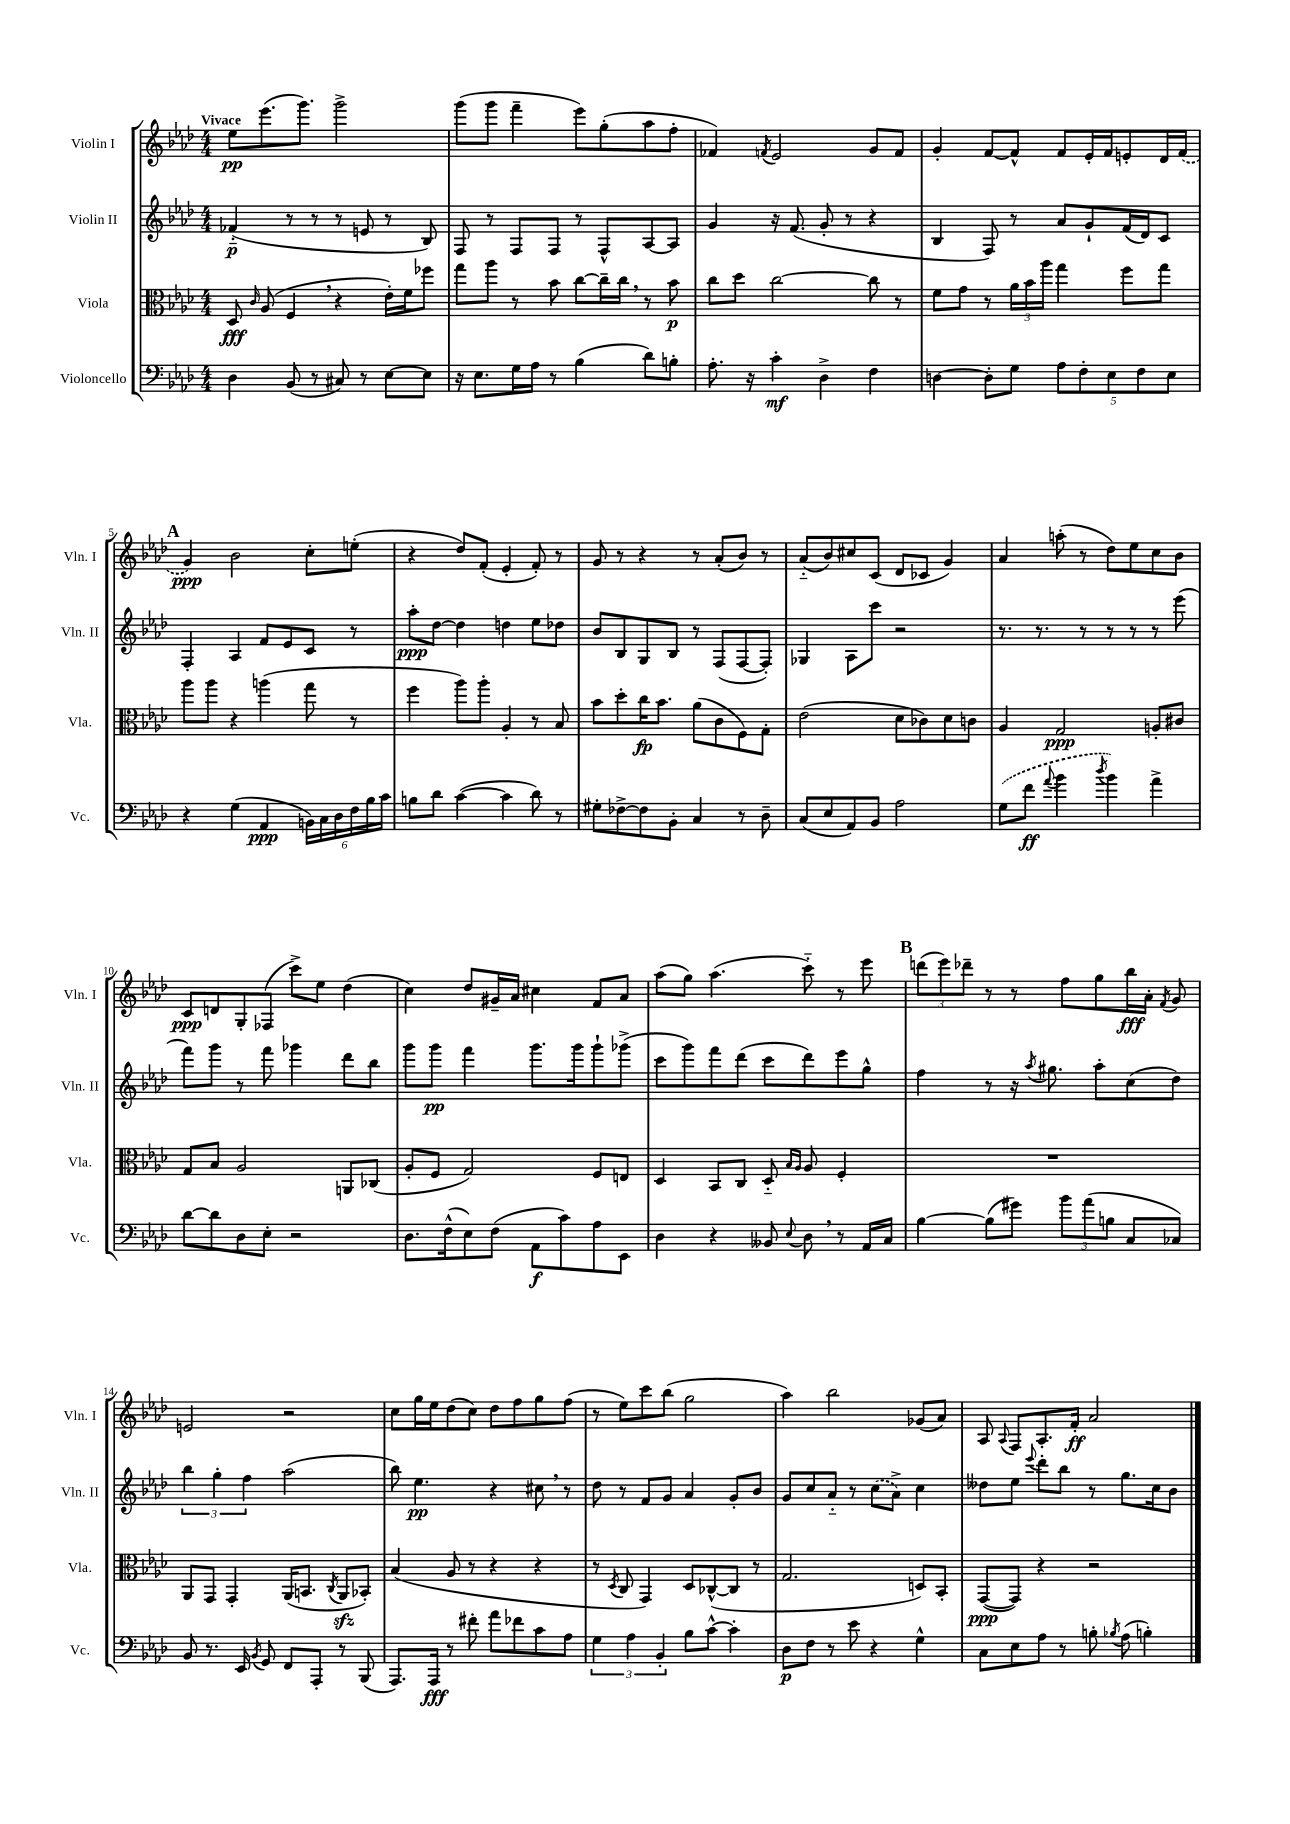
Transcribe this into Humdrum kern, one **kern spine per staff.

**kern	**kern	**kern	**kern
*staff4	*staff3	*staff2	*staff1
*clefF4	*clefC3	*clefG2	*clefG2
*k[b-e-a-d-]	*k[b-e-a-d-]	*k[b-e-a-d-]	*k[b-e-a-d-]
*M4/4	*M4/4	*M4/4	*M4/4
4D-\	8D-/	(4f-'~/	8ee-\L
.	16qqc/	.	.
.	(8A-/	.	(8.eee-\
(8BB-/	4F/	8r	.
.	.	.	8.ggg\J)
8r	.	8r	.
8C#/)	4r	8r	2ggg^\
8r	.	8e/	.
[8E-\L	16e-'\LL)	8r	.
.	16f\J	.	.
8E-\]J	8ff-\J	8B-/)	.
=	=	=	=
16r	8gg\L	8F/	(8ggg\L
8.E-\L	.	.	.
.	8aa-\J	8r	8ggg\J
16G\L	8r	8F/L	4fff~\
16A-\JJ	.	.	.
8r	8b-\	8F/J	.
(4B-\	[8cc\L	8r	8eee-\L)
.	16cc~\]L	8F^^/L	(8gg'\
.	16cc\JJ	.	.
8d-\L)	8r	[8A-/	8aa-\
8B'\J	8b-\	8A-/]J	8ff'\J
=	=	=	=
8.A-'\	8cc\L	4g/	4f-/)
.	8dd-\J	.	.
16r	.	.	.
.	.	.	8qf/
4c'\	[2cc\	16r	2e-/
.	.	(8.f/	.
4D-^\	.	8g'/	.
.	.	8r	.
4F\	8cc\]	4r	8g/L
.	8r	.	8f/J
=	=	=	=
[4D\	8f\L	4B-/	4g'/
.	8g\J	.	.
8D'\]L	8r	8F/)	[8f/L
8G\J	24a-\LL	8r	8f^^/]J
.	24b-\	.	.
.	24aa-\JJ	.	.
10A-\L	4gg\	8a-/L	8f/L
10F'\	.	.	.
.	.	8g`/	16e-'/L
.	.	.	16f/J
10E-\	.	.	.
.	8ff\L	(16f/L	8e'/
10F\	.	.	.
.	.	16d-/J)	.
.	8gg\J	8c/J	16d-/L
10E-\J	.	.	.
.	.	.	(16f/JJ
=	=	=	=
4r	8aa-\L	4F'/	4g/)
.	8aa-\J	.	.
(4G\	4r	4A-/	2b-\
4AA-/	(4aa\	8f/L	.
.	.	8e-/	.
24BB\LL)	8gg\	8c/J	8cc'\L
24C\	.	.	.
24D-\	.	.	.
24F\	8r	8r	(8ee'\J
24B-\	.	.	.
24c\JJ	.	.	.
=	=	=	=
8B\L	4ff\	8aa-'\L	4r
8d-\J	.	[8dd-\J	.
([4c\	8aa-\L)	4dd-\]	8dd-/L)
.	8aa-'\J	.	(8f'/J
4c\]	4A-'/	4dd\	4e-'/
8d-\)	8r	8ee-\L	8f'/)
8r	8B-/	8dd-\J	8r
=	=	=	=
8G#'\L	8b-\L	8b-/L	8g/
[8F-^\	8dd-'\	8B-/	8r
8F-\]	16cc\K	8G/	4r
.	8.b-\J	.	.
8BB-'\J	.	8B-/J	.
4C/	(8a-\L	8r	8r
.	8c\	(8F/L	(8a-'/L
8r	8F\)	[8F/	8b-/J)
8D-~\	8G'\J	8F'/]J)	8r
=	=	=	=
(8C/L	(2e-\	4G-/	(8a-'~/L
8E-/	.	.	8b-/)
8AA-/)	.	8A-\L	8cc#/
8BB-/J	.	8ccc\J	(8c/J
2A-\	8d-\L	2r	8d-/L
.	8c-\)	.	8c-/J
.	8d-\	.	4g/)
.	8c\J	.	.
=	=	=	=
(8G\L	4A-/	8.r	4a-/
8f\J	.	.	.
.	.	8.r	.
8qqa-/	.	.	.
4b-\	2G/	.	(8aa'\
.	.	8r	8r
8qdd-/	.	.	.
4b-\)	.	8r	8dd-\L)
.	.	8r	8ee-\
4a-^\	8A'/L	8r	8cc\
.	8c#/J	(8eee-\	8b-\J
=	=	=	=
[8d-\L	8G/L	8fff\L)	8c/L
8d-\]	8B-/J	8ggg\J	8d/
8D-\	2A-/	8r	8G'/
8E-'\J	.	8fff\	(8F-/J
2r	.	4ggg-\	8ccc^\L)
.	.	.	8ee-\J
.	8AA/L	8ddd-\L	(4dd-\
.	(8C-/J	8bb-\J	.
=	=	=	=
8.D-\L	8A-'/L	8ggg\L	4cc\)
.	8F/J	8ggg\J	.
(16F^^\k	.	.	.
8E-\)	2G/)	4fff\	8dd-/L
(8F\J	.	.	16g#~/L
.	.	.	16a-/JJ
8AA-\L	.	8.ggg\L	4cc#\
8c\)	.	.	.
.	.	16ggg\k	.
8A-\	8F/L	8ggg`\	8f/L
8EE-\J	8E/J	(8ggg-^\J	8a-/J
=	=	=	=
4D-\	4D-/	8ccc\L	(8aa-\L
.	.	8ggg\)	8gg\J)
4r	8BB-/L	8fff\	(4.aa-\
.	8C/J	(8ddd-\J	.
8BB--/	8D-'~/	8ccc\L	.
.	16qqB-/LL	.	.
8qqE-/	16qqA-/JJ	.	.
8D-\	8A-/	8ddd-\)	8ccc'~\)
8r	4F'/	8eee-\	8r
16AA-/LL	.	8gg^^\J	8eee-\
16C/JJ	.	.	.
=	=	=	=
[4B-\	1r	4ff\	(12ddd\L
.	.	.	12eee-\)
.	.	.	12ddd-~\J
(8B-\]L	.	8r	8r
8g#\J)	.	16r	8r
.	.	8qaa-/	.
.	.	8.gg#\	.
12b-\L	.	.	8ff\L
(12a-\	.	.	.
.	.	8aa-'\L	8gg\
12B\J	.	.	.
8C/L	.	(8cc\	16bb-\L
.	.	.	16a-'\JJ
.	.	.	8qf/
8C-/J)	.	8dd-\J)	8g/
=	=	=	=
8BB-/	8AA-/L	6bb-\	2e/
8.r	8GG/J	.	.
.	.	6gg'\	.
.	4GG'/	.	.
16EE-/	.	.	.
.	.	6ff\	.
8qBB-/	.	.	.
8GG/	.	.	.
8FF/L	(16AA-/LK	(2aa-\	2r
.	8.BB/J	.	.
8AAA-'/J	.	.	.
.	8qC/	.	.
8r	8AA-/L	.	.
(8BBB-/	8BB-'/J)	.	.
=	=	=	=
8.AAA-/L)	(4B-/	8bb-\)	8cc\L
.	.	4.ee-\	16gg\L
16AAA-/Jk	.	.	16ee-\J
8r	8A-/	.	(8dd-\
8f#'\	8r	.	8cc\J)
8a-\L	4r	4r	8dd-\L
8f-\	.	.	8ff\
8c\	4r	8cc#\	8gg\
8A-\J	.	8r	(8ff\J
=	=	=	=
6G\	8r	8dd-\	8r
.	8qD-/	.	.
.	8C/	8r	8ee-\L)
6A-\	.	.	.
.	4GG/)	8f/L	8ccc\
6BB-'/	.	.	.
.	.	8g/J	(8bb-\J
8B-\L	8D-/L	4a-/	2gg\
[8c^^\J	([8C-^^/	.	.
4c'\]	8C-/]J	8g'/L	.
.	8r	8b-/J	.
=	=	=	=
8D-\L	2.G/	8g/L	4aa-\)
8F\J	.	8cc/	.
8r	.	8a-'~/J	2bb-\
8e-\	.	8r	.
4r	.	(8cc\L	.
.	.	8a-^\J)	.
4G^^\	8D/L)	4cc\	(8g-/L
.	8BB-'/J	.	8a-/J)
=	=	=	=
8C\L	([8GG/L	8dd--\L	8A-/
.	.	.	8qqA-/
8E-\	8GG/]J)	8ee-\J	8F/L
.	.	8qqeee-/	.
8A-\J	4r	8ddd-'\L	8.A-'/
8r	.	8bb-\J	.
.	.	.	16f'/Jk
8B'\	2r	8r	2a-/
8qB-/	.	.	.
(8A-\	.	8.gg\L	.
4B'\)	.	.	.
.	.	16cc\k	.
.	.	8b-\J	.
==	==	==	==
*-	*-	*-	*-
